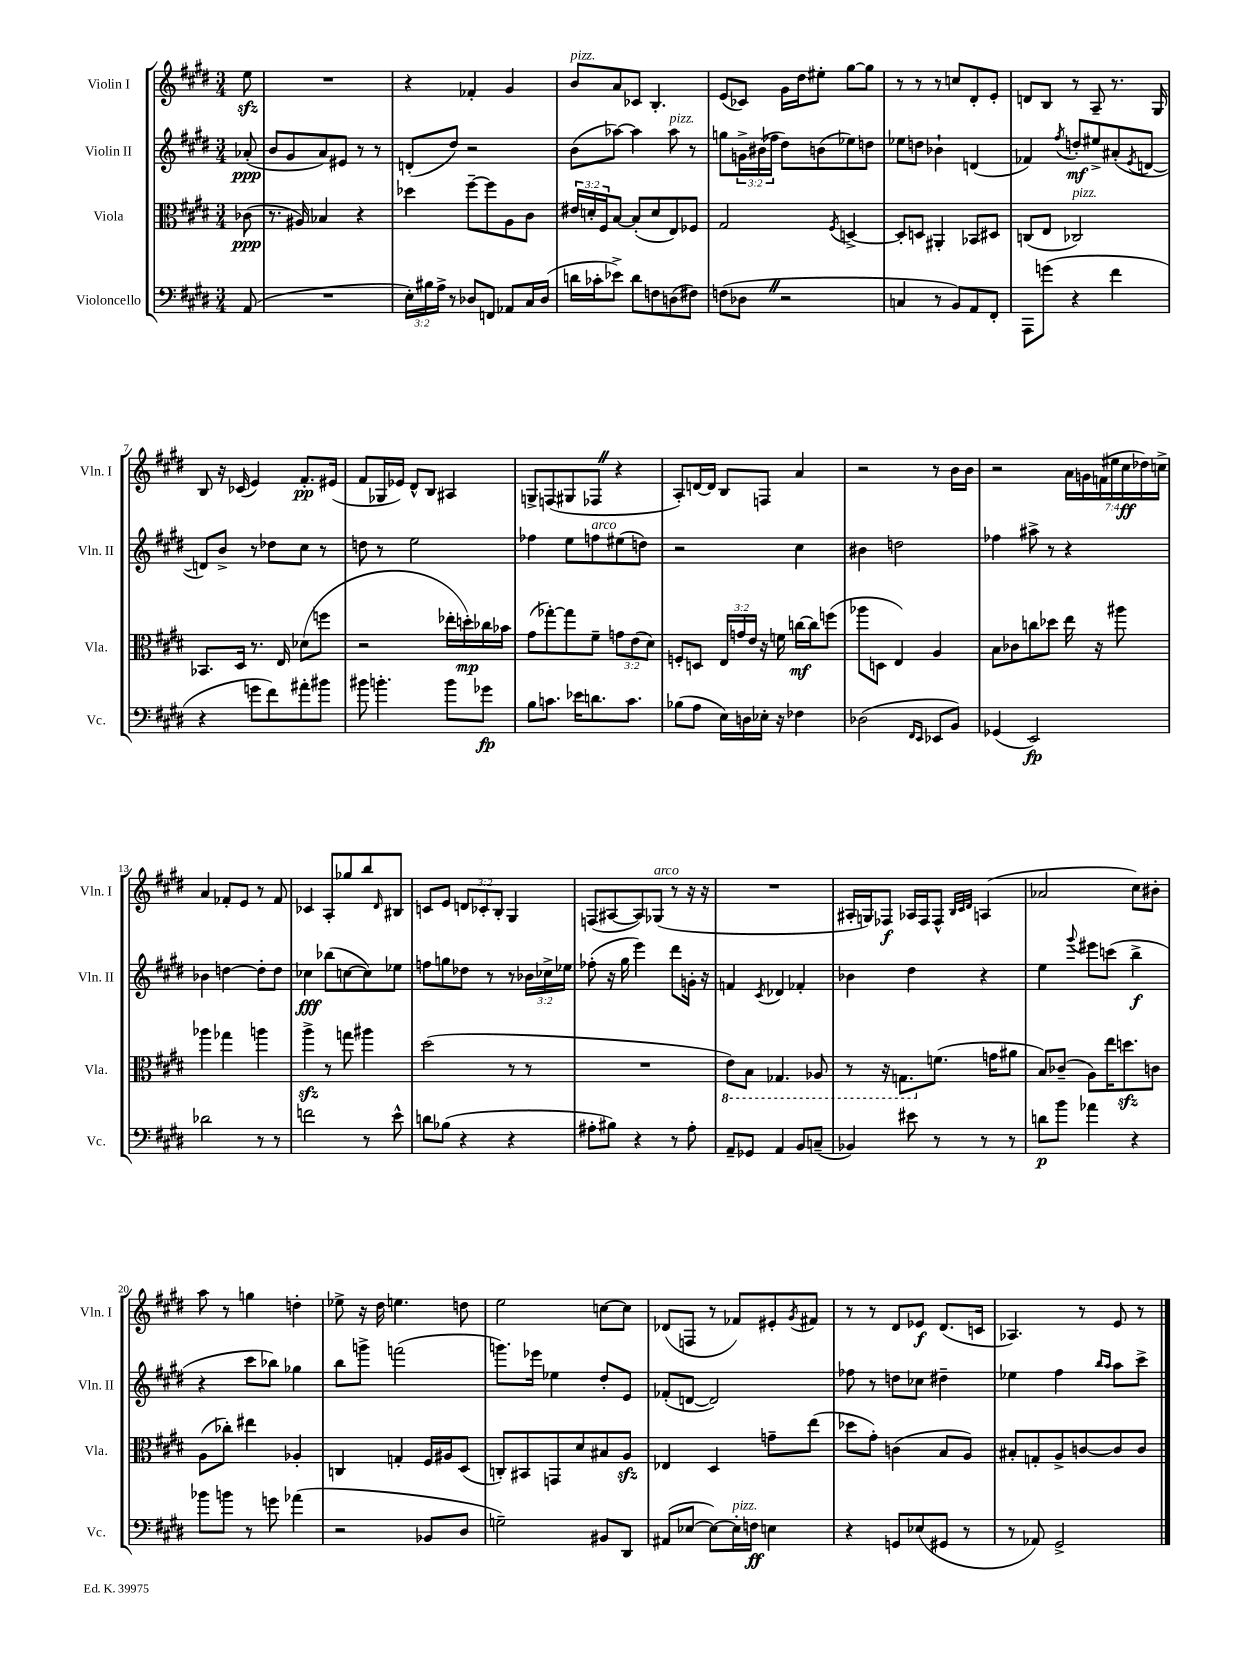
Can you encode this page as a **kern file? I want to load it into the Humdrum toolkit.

**kern	**dynam	**kern	**dynam	**kern	**dynam	**kern	**dynam
*part4	*part4	*part3	*part3	*part2	*part2	*part1	*part1
*staff4	*staff4	*staff3	*staff3	*staff2	*staff2	*staff1	*staff1
*I"Violoncello	*	*I"Viola	*	*I"Violin II	*	*I"Violin I	*
*I'Vc.	*	*I'Vla.	*	*I'Vln. II	*	*I'Vln. I	*
*clefF4	*	*clefC3	*	*clefG2	*	*clefG2	*
*k[f#c#g#d#]	*	*k[f#c#g#d#]	*	*k[f#c#g#d#]	*	*k[f#c#g#d#]	*
*M3/4	*	*M3/4	*	*M3/4	*	*M3/4	*
=	=	=	=	=	=	=	=
(8AA/	.	(8c-X\	ppp	(8a-X'/	ppp	8eezz\	.
=1	=1	=1	=1	=1	=1	=1	=1
2.r	.	8.r	.	8b/L	.	2.r	.
.	.	.	.	8g#/	.	.	.
.	.	16A#X/)	.	.	.	.	.
.	.	4B-X/	.	8a/)	.	.	.
.	.	.	.	8e#X/J	.	.	.
.	.	4r	.	8r	.	.	.
.	.	.	.	8r	.	.	.
=2	=2	=2	=2	=2	=2	=2	=2
24E'\LL)	.	4dd-X\	.	(8dn'/L	.	4r	.
24B#X\	.	.	.	.	.	.	.
24A^\JJ	.	.	.	.	.	.	.
8r	.	.	.	8dd#/J)	.	.	.
8D-X/L	.	[8ff#~\L	.	2r	.	4f-X'/	.
8FFn/J	.	8ff#\]	.	.	.	.	.
8AA-X/L	.	8A\	.	.	.	4g#/	.
16C#/L	.	8c#\J	.	.	.	.	.
(16D-/JJ	.	.	.	.	.	.	.
=3	=3	=3	=3	=3	=3	=3	=3
!	!	!	!	!	!	!LO:TX:a:i:t=pizz.	!
16dn\LL	.	24e#X/LL	.	(8b\L	.	8b/L	.
.	.	24dn'/	.	.	.	.	.
16c-X'\J	.	.	.	.	.	.	.
.	.	24F#/J	.	.	.	.	.
8e-X^\J)	.	[8B/J	.	[8aa-X\J)	.	8a/	.
8d\L	.	(8B'/L]	.	4aa-\]	.	8c-X/J	.
8Fn\	.	8d/	.	.	.	4.B'/	.
!	!	!	!	!LO:TX:a:i:t=pizz.	!	!	!
(8Dn\	.	8E/)	.	8aa-\	.	.	.
8F#X\J)	.	8F-X/J	.	8r	.	.	.
=4	=4	=4	=4	=4	=4	=4	=4
(8Fn\L	.	2G#/	.	8ggn\L	.	(8e/L	.
8D-XZ\J	.	.	.	24gn^\L	.	8c-X/J)	.
.	.	.	.	(24b#X\	.	.	.
.	.	.	.	24ff-X\JJ	.	.	.
2r	.	.	.	8dd#\L)	.	16g#\LL	.
.	.	.	.	.	.	16dd#\J	.
.	.	.	.	(8bn\	.	8ee#X'\J	.
.	.	8qF#/	.	.	.	.	.
.	.	[4Dn^/	.	8ee-X\)	.	[8gg#\L	.
.	.	.	.	8ddn\J	.	8gg#\J]	.
=5	=5	=5	=5	=5	=5	=5	=5
4Cn/	.	8D'/L]	.	8ee-X\L	.	8r	.
.	.	8Dn/J	.	8ddn\J	.	8r	.
8r	.	4AA#X'/	.	4b-X`\	.	8r	.
8BB/L)	.	.	.	.	.	8ccn/L	.
8AA/	.	8BB-X/L	.	(4dn/	.	8d#'/	.
8FF#'/J	.	8D#X/J	.	.	.	8e'/J	.
=6	=6	=6	=6	=6	=6	=6	=6
8AAA\L	.	(8Cn/L	.	4f-X/)	.	8dn/L	.
(8gn\J	.	8E/J	.	.	.	8B/J	.
.	.	.	.	8qff#/	.	.	.
!	!	!LO:TX:a:i:t=pizz.	!	!	!	!	!
4r	.	2C-X/)	.	8ddn'/L	mf	8r	.
.	.	.	.	8ee#X^/	.	8A~/	.
4f#\	.	.	.	(8a#X'/	.	8.r	.
.	.	.	.	8qe/	.	.	.
.	.	.	.	[8dn/J	.	.	.
.	.	.	.	.	.	16G#/	.
!!LO:LB:g=z
=7	=7	=7	=7	=7	=7	=7	=7
4r	.	8.BB-X/L	.	8dn/L])	.	8B/	.
.	.	.	.	8b^/J	.	16r	.
.	.	16D#/Jk	.	.	.	(16c-X/	.
8gn\L	.	8.r	.	8r	.	4e/)	.
8f#\)	.	.	.	8dd-X\L	.	.	.
.	.	16E/	.	.	.	.	.
8a#X'\	.	(8d-X\L	.	8cc#\J	.	8.f#'/L	pp
8b#X\J	.	8ffn\J	.	8r	.	.	.
.	.	.	.	.	.	(16e#X/Jk	.
=8	=8	=8	=8	=8	=8	=8	=8
8b#X\	.	2r	.	8ddn\	.	8f#/L	.
4.bn'\	.	.	.	8r	.	16G-X/L	.
.	.	.	.	.	.	16e-X/JJ)	.
.	.	.	.	2ee\	.	8d#^^/L	.
.	.	.	.	.	.	8B/J	.
8b\L	.	16ee-X'\LL	.	.	.	4A#X/	.
.	.	16ddn'\)	mp	.	.	.	.
8g-X\J	fp	16cc-X\	.	.	.	.	.
.	.	16b-X\JJ	.	.	.	.	.
=9	=9	=9	=9	=9	=9	=9	=9
8B\L	.	(8g#\L	.	4ff-X\	.	8Gn^/L	.
8.cn\J	.	[8gg-X'\)	.	.	.	(8Fn/	.
.	.	8gg-\]	.	8ee\L	.	8G#X/	.
16e-X\KL	.	.	.	.	.	.	.
!	!	!	!	!LO:TX:a:i:t=arco	!	!	!
8.dn\	.	8f#~\J	.	8ffn\	.	8F-XZ/J	.
.	.	12gn\L	.	(8ee#X\	.	4r	.
8.c\J	.	.	.	.	.	.	.
.	.	(12e\	.	.	.	.	.
.	.	.	.	8ddn\J)	.	.	.
.	.	12d#\J)	.	.	.	.	.
=10	=10	=10	=10	=10	=10	=10	=10
(8B-X\L	.	8Fn'/L	.	2r	.	8A'/L)	.
8A\J	.	8Dn/J	.	.	.	[16dn/L	.
.	.	.	.	.	.	16d/JJ]	.
16E\LL)	.	24E/LL	.	.	.	8B/L	.
.	.	24gn/	.	.	.	.	.
16Dn\	.	.	.	.	.	.	.
.	.	24e/JJ	.	.	.	.	.
16E-X'\JJ	.	16r	.	.	.	8Fn/J	.
16r	.	16fn\	.	.	.	.	.
4F-X\	.	[16ccn\LL	mf	4cc#\	.	4a/	.
.	.	16cc\J]	.	.	.	.	.
.	.	(8ffn\J	.	.	.	.	.
=11	=11	=11	=11	=11	=11	=11	=11
(2D-X\	.	8aa-X\L	.	4b#X\	.	2r	.
.	.	8Dn\J	.	.	.	.	.
.	.	4E/)	.	2ddn\	.	.	.
16qqFF#/LL	.	.	.	.	.	.	.
16qqEE/JJ	.	.	.	.	.	.	.
8EE-X/L	.	4A/	.	.	.	8r	.
8BB/J)	.	.	.	.	.	16b\LL	.
.	.	.	.	.	.	16b\JJ	.
=12	=12	=12	=12	=12	=12	=12	=12
(4GG-X/	.	8B\L	.	4ff-X\	.	2r	.
.	.	8c-X\	.	.	.	.	.
2EE/)	fp	8ccn\	.	8aa#X^\	.	.	.
.	.	8dd-X\J	.	8r	.	.	.
.	.	16ee\	.	4r	.	28a\LL	.
.	.	.	.	.	.	28gn\	.
.	.	16r	.	.	.	.	.
.	.	.	.	.	.	(28fn\	.
.	.	.	.	.	.	28ee#X\	.
.	.	8aa#X\	.	.	.	.	.
.	.	.	.	.	.	28cc#\	ff
.	.	.	.	.	.	28dd-X\)	.
.	.	.	.	.	.	28ccn^\JJ	.
!!LO:LB:g=z
=13	=13	=13	=13	=13	=13	=13	=13
2d-X\	.	4aa-X\	.	4b-X\	.	4a/	.
.	.	4gg-X\	.	[4ddn\	.	8f-X'/L	.
.	.	.	.	.	.	8e/J	.
8r	.	4aan\	.	8dd'\L]	.	8r	.
8r	.	.	.	8dd\J	.	8f-/	.
=14	=14	=14	=14	=14	=14	=14	=14
2fn\	.	4aazz^\	.	4cc-X\	fff	4c-X/	.
.	.	8r	.	(8bb-X\L	.	8A'/L	.
.	.	8ggn\	.	[8ccn\	.	8gg-X/	.
8r	.	4aa#X\	.	8cc\])	.	8bb/	.
.	.	.	.	.	.	16qqd#/	.
8e^^\	.	.	.	8ee-X\J	.	8B#X/J	.
=15	=15	=15	=15	=15	=15	=15	=15
8dn\L	.	(2dd#\	.	8ffn\L	.	8cn/L	.
(8B-X\J	.	.	.	8ggn\	.	8e/J	.
4r	.	.	.	8dd-X\J	.	12dn/L	.
.	.	.	.	.	.	12c-X'/	.
.	.	.	.	8r	.	.	.
.	.	.	.	.	.	12B'/J	.
4r	.	8r	.	8r	.	4G#/	.
.	.	8r	.	24b-X\LL	.	.	.
.	.	.	.	24cc-X^\	.	.	.
.	.	.	.	24ee-X\JJ	.	.	.
=16	=16	=16	=16	=16	=16	=16	=16
8A#X'\L	.	2.r	.	(8ff-X'\	.	(8Fn/L	.
8B#X\J)	.	.	.	16r	.	[8A#X/	.
.	.	.	.	16gg#\	.	.	.
4r	.	.	.	4eee\)	.	8A#/])	.
!	!	!	!	!	!	!LO:TX:a:i:t=arco	!
.	.	.	.	.	.	(8G-X/J	.
8r	.	.	.	8ddd#\L	.	8r	.
8A#'\	.	.	.	16gn'\Jk	.	16r	.
.	.	.	.	16r	.	16r	.
=17	=17	=17	=17	=17	=17	=17	=17
*	*	*8ba	*	*	*	*	*
8AA~/L	.	8E\L)	.	4fn/	.	2.r	.
8GG-X/J	.	8BB\J	.	.	.	.	.
.	.	.	.	8qc#/	.	.	.
4AA/	.	4.GG-X/	.	4d-X/	.	.	.
8BB/L	.	.	.	4f-X'/	.	.	.
(8Cn~/J	.	8AA-X/	.	.	.	.	.
=18	=18	=18	=18	=18	=18	=18	=18
4BB-X/)	.	8r	.	4b-X\	.	16A#X'/LL	.
.	.	.	.	.	.	16Gn/J)	.
.	.	16r	.	.	.	8F-X/J	f
.	.	8.GGn\L	.	.	.	.	.
8e#X\	.	.	.	4dd#\	.	16A-X/LL	.
.	.	.	.	.	.	16F-/J	.
*	*	*X8ba	*	*	*	*	*
8r	.	(8.fn\J	.	.	.	8F-^^/J	.
.	.	.	.	.	.	32qqB/LLL	.
.	.	.	.	.	.	32qqc#/	.
.	.	.	.	.	.	32qqd#/JJJ	.
8r	.	.	.	4r	.	(4An/	.
.	.	16gn\KL	.	.	.	.	.
8r	.	8a#X\J	.	.	.	.	.
=19	=19	=19	=19	=19	=19	=19	=19
8dn\L	p	8B/L)	.	4ee\	.	2a-X/	.
8b\J	.	(8c-X~/J	.	.	.	.	.
.	.	.	.	8qqggg#/	.	.	.
4a-X\	.	8A\L)	.	8eee#X\L	.	.	.
.	.	16ee\K	.	(8cccn\J	.	.	.
.	.	8.ddnzz\	.	.	.	.	.
4r	.	.	.	4bb^\	f	8cc#\L)	.
.	.	8cn\J	.	.	.	8b#X'\J	.
!!LO:LB:g=z
=20	=20	=20	=20	=20	=20	=20	=20
8b-X\L	.	(8A\L	.	4r	.	8aa\	.
8bn\J	.	8cc-X'\J)	.	.	.	8r	.
8r	.	4ee#X\	.	8ccc#\L	.	4ggn\	.
8gn\	.	.	.	8bb-X\J)	.	.	.
(4a-X\	.	4A-X'/	.	4gg-X\	.	4ddn'\	.
=21	=21	=21	=21	=21	=21	=21	=21
2r	.	4Cn/	.	8bb\L	.	8ee-X^\	.
.	.	.	.	8gggn^\J	.	16r	.
.	.	.	.	.	.	16dd#\	.
.	.	4Gn'/	.	(2fffn\	.	4.een\	.
8BB-X/L	.	16F#/LL	.	.	.	.	.
.	.	16A#X/J	.	.	.	.	.
8D#/J	.	(8D#/J	.	.	.	8ddn\	.
=22	=22	=22	=22	=22	=22	=22	=22
2Gn~\)	.	8Cn'/L)	.	8.gggn\L)	.	2ee\	.
.	.	8BB#X/	.	.	.	.	.
.	.	.	.	16eee-X\Jk	.	.	.
.	.	8GGn/	.	4ee-X\	.	.	.
.	.	8d#/	.	.	.	.	.
8BB#X/L	.	8B#X/	.	8dd#'/L	.	[8ccn\L	.
8DD#/J	.	8Azz/J	.	8e/J	.	8cc\J]	.
=23	=23	=23	=23	=23	=23	=23	=23
(8AA#X/L	.	4E-X/	.	(8f-X'/L	.	(8d-X/L	.
[8E-X/J	.	.	.	[8dn/J	.	8Fn/J	.
8E-\L_)	.	4D#/	.	2d/])	.	8r	.
!LO:TX:a:i:t=pizz.	!	!	!	!	!	!	!
16E-'\L]	.	.	.	.	.	8f-X/L)	.
16Fn\JJ	ff	.	.	.	.	.	.
4En\	.	8gn~\L	.	.	.	8e#X'/	.
.	.	.	.	.	.	8qg#/	.
.	.	(8ee\J	.	.	.	8f#X/J	.
=24	=24	=24	=24	=24	=24	=24	=24
4r	.	8dd-X\L	.	8ff-X\	.	8r	.
.	.	8g#'\J)	.	8r	.	8r	.
8GGn/L	.	(4cn\	.	8ddn\L	.	8d#/L	.
(8E-X/	.	.	.	8cc-X\J	.	8e-X/J	f
8GG#X/J	.	8B/L	.	4dd#X~\	.	(8.d#/L	.
8r	.	8A/J)	.	.	.	.	.
.	.	.	.	.	.	16cn/Jk	.
=25	=25	=25	=25	=25	=25	=25	=25
8r	.	8B#X'/L	.	4ee-X\	.	4.A-X/)	.
8AA-X/)	.	8Gn'/	.	.	.	.	.
2GG#^/	.	8A^/	.	4ff#\	.	.	.
.	.	[8cn/	.	.	.	8r	.
.	.	.	.	16qqbb/LL	.	.	.
.	.	.	.	16qqaa/JJ	.	.	.
.	.	8c/]	.	8aa\L	.	8e/	.
.	.	8c/J	.	8ccc#^\J	.	8r	.
==	==	==	==	==	==	==	==
*-	*-	*-	*-	*-	*-	*-	*-
